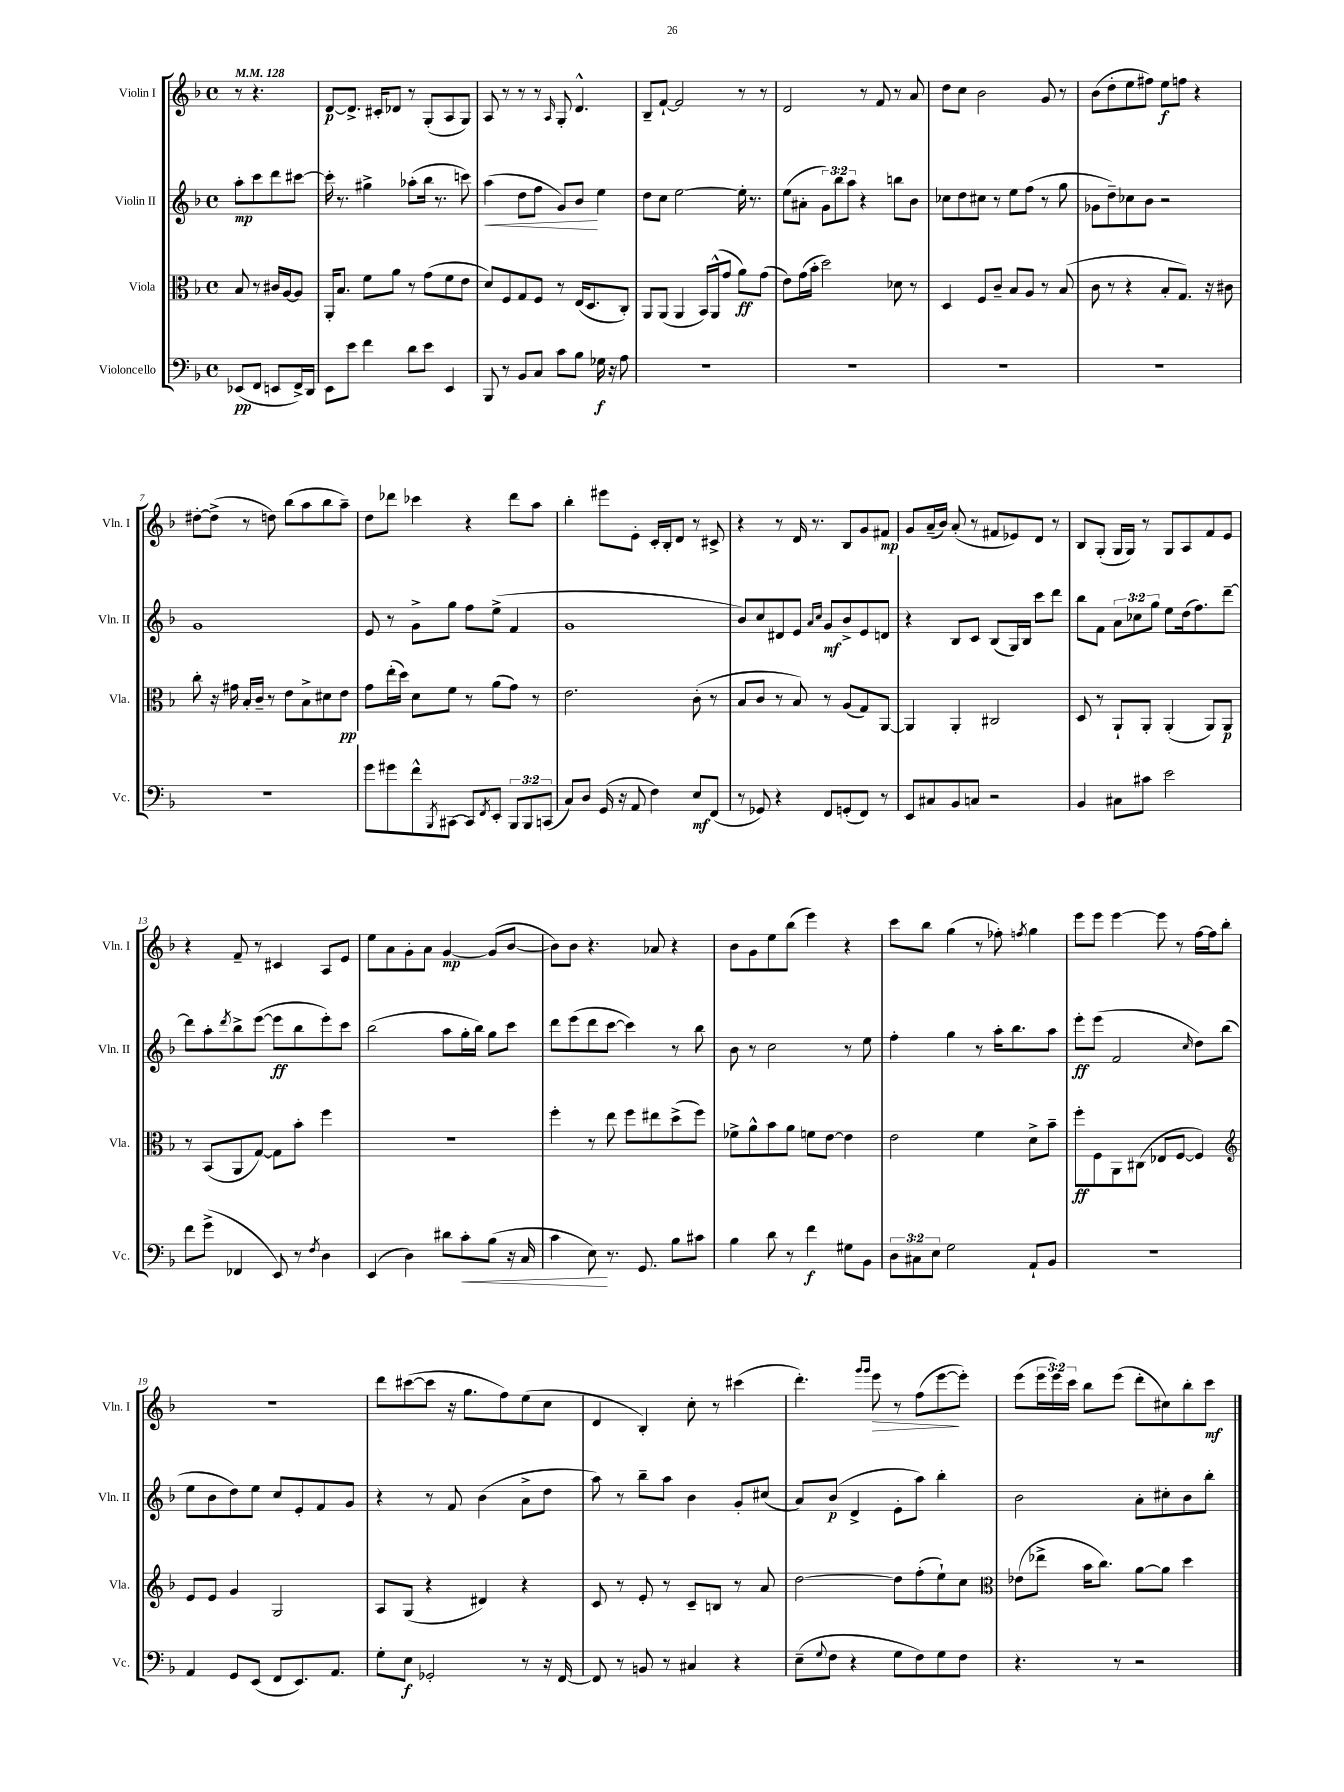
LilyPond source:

<<
\new StaffGroup <<
\new Staff = "s0" \with { instrumentName = "Violin I" shortInstrumentName = "Vln. I" } {
    \clef treble \key f \major \defaultTimeSignature \time 4/4 \override Staff.TupletNumber.text = #tuplet-number::calc-fraction-text \partial 2 \tempo 4 = 128
    r8 r4. |
    d'8~\p d'8.-> cis'16-. des'8 r8 g8-.( a8 g8) |
    a8 r8 r8 r8 \grace { a16 } g8-. d'4.-^ |
    bes8-- f'8~-! f'2 r8 r8 |
    d'2 r8 f'8 r8 a'8 |
    d''8 c''8 bes'2 g'8 r8 |
    bes'8( d''8-. e''8 fis''8) e''8\f f''8 r4 |
    dis''8~-. dis''8->( r8 d''8) bes''8( a''8 bes''8 a''8--) |
    d''8 des'''8 ces'''4 r4 des'''8 a''8 |
    bes''4-. eis'''8 e'8-. c'16-. bes16-. d'8 r8 cis'8-> |
    r4 r8 d'16 r8. bes8 g'8 fis'8\mp |
    g'8 a'16--( bes'16) a'8-.( r8 fis'8 ees'8) d'8 r8 |
    bes8 g8-.( g16 g16) r8 g8 a8 f'8 e'8 |
    r4 f'8-- r8 cis'4 a8 e'8 |
    e''8 a'8 g'8-. a'8 g'4~\mp g'8( bes'8~ |
    bes'8) bes'8 r4. aes'8 r4 |
    bes'8 g'8 e''8 bes''8( e'''4) r4 |
    c'''8 bes''8 g''4( r8 fes''8-.) \acciaccatura { f''8 } g''4 |
    e'''8 e'''8 e'''4~ e'''8 r8 f''16~ f''16 bes''8-. |
    R1 |
    d'''8 cis'''8~( cis'''8 r16 g''8. f''8) e''8( c''8 |
    d'4 bes4-.) c''8-. r8 cis'''4( |
    d'''4.-.) \grace { g'''16 g'''16 } e'''8\> r8 f''8( e'''8~\! e'''8-.) |
    e'''8( \tuplet 3/2 { e'''16 e'''16) c'''16 } bes''8 e'''8( d'''8-. cis''8) bes''8-. c'''8\mf \bar "|." |
}
\new Staff = "s1" \with { instrumentName = "Violin II" shortInstrumentName = "Vln. II" } {
    \clef treble \key f \major \defaultTimeSignature \time 4/4 \override Staff.TupletNumber.text = #tuplet-number::calc-fraction-text \partial 2
    a''8-.\mp c'''8 d'''8 cis'''8~ |
    cis'''16-. r8. gis''4-> aes''8-.( bes''16 r8. c'''8) |
    a''4\<( d''8 f''8 g'8) bes'8\! e''4 |
    d''8 c''8 e''2~ e''16-. r8. |
    e''8( ais'8-. \tuplet 3/2 { g'8) bes''8 a''8 } r4 b''8 bes'8 |
    ces''8 d''8 cis''8 r8 e''8 f''8( r8 g''8 |
    ges'8 d''8--) ces''8 bes'8 r2 |
    g'1 |
    e'8 r8 g'8-> g''8 f''8 e''8->( f'4 |
    g'1 |
    bes'8) c''8 dis'8 e'8 \grace { a'16 c''16 } g'8\mf bes'8-> e'8 d'8 |
    r4 bes8 c'8 bes8( g16) bes16 c'''8 d'''8 |
    bes''8 f'8 \tuplet 3/2 { a'8 ces''8 g''8 } e''8 d''16( f''8.) d'''8~-- |
    d'''8 a''8-. \acciaccatura { d'''8 } bes''8-> e'''8~( e'''8\ff bes''8 e'''8-.) c'''8 |
    bes''2( a''8 g''16-. bes''16) g''8 c'''8 |
    d'''8 e'''8( d'''8 c'''8~ c'''4) r8 bes''8 |
    bes'8 r8 c''2 r8 e''8 |
    f''4-. g''4 r8 a''16-. bes''8. a''8 |
    e'''8-.\ff e'''8( f'2 \grace { c''16 } d''8) bes''8( |
    e''8 bes'8 d''8) e''8 c''8 e'8-. f'8 g'8 |
    r4 r8 f'8 bes'4( a'8-> d''8 |
    a''8) r8 bes''8-- a''8 bes'4 g'8-. cis''8( |
    a'8) bes'8\p( d'4-> e'8-. a''8) bes''4-. |
    bes'2 a'8-. cis''8-. bes'8 bes''8-. \bar "|." |
}
\new Staff = "s2" \with { instrumentName = "Viola" shortInstrumentName = "Vla." } {
    \clef alto \key f \major \defaultTimeSignature \time 4/4 \partial 2
    bes8 r8 cis'16 a16~ a8 |
    a,16-. bes8. f'8 a'8 r8 g'8( f'8 e'8 |
    d'8) f8 g8 f8 r8 e16( d8. c8-.) |
    a,8 a,8( a,4 bes,16) a,16-^( g'8 a'8\ff) g'8( |
    e'8) g'16( bes'16-. d''2) des'8 r8 |
    d4 f8 c'8-- bes8 a8 r8 bes8( |
    c'8 r8 r4 bes8-. g8.) r16 cis'8 |
    c''8-. r16 gis'16 bes16-. c'16-- r8 e'8 bes8-> dis'8 e'8\pp |
    g'8 e''16-.( d''16) d'8 f'8 r8 a'8( g'8) r8 |
    e'2. c'8-.( r8 |
    bes8 c'8 r8 bes8) r8 a8( g8) a,8~ |
    a,4 a,4-. cis2 |
    d8 r8 a,8-! a,8-. a,4-.( a,8) a,8\p |
    r8 bes,8( a,8 g8~) g8 bes'8-. f''4 |
    R1 |
    f''4-. r8 e''8 f''8 eis''8 d''8->( f''8) |
    fes'8-> a'8-^ bes'8 a'8 f'8 e'8~ e'4 |
    e'2 f'4 d'8-> bes'8-- |
    f''8-.\ff f8 a,8 cis8( ees8 f8~ f4) |
    \clef treble e'8 e'8 g'4 g2 |
    a8 g8( r4 dis'4) r4 |
    c'8 r8 e'8-. r8 c'8-- b8 r8 a'8 |
    d''2~ d''8 f''8-.( e''8-!) c''8 |
    \clef alto ees'8( ees''8-> bes'16 c''8.) a'8~ a'8 d''4 \bar "|." |
}
\new Staff = "s3" \with { instrumentName = "Violoncello" shortInstrumentName = "Vc." } {
    \clef bass \key f \major \defaultTimeSignature \time 4/4 \override Staff.TupletNumber.text = #tuplet-number::calc-fraction-text \partial 2
    ees,8\pp( f,8 e,8 f,16->) d,16 |
    e,8 e'8 f'4 d'8 e'8 e,4 |
    bes,,8 r8 bes,8 c8 c'8 bes8 ges16\f r16 a8 |
    R1 |
    R1 |
    R1 |
    R1 |
    R1 |
    g'8 gis'8 f'8-^ \acciaccatura { bes,,8 } cis,8~ cis,8 \acciaccatura { f,8 } e,8-. \tuplet 3/2 { bes,,8 bes,,8 c,8( } |
    c8) d8 g,16( r16 a,8 f4) e8\mf f,8( |
    r8 ges,8) r4 f,8 g,8-.( f,8) r8 |
    e,8 cis8 bes,8 c8 r2 |
    bes,4 cis8 cis'8 e'2 |
    f'8 g'8->( fes,4 e,8) r8 \acciaccatura { f8 } d4 |
    e,4( d4) dis'8 c'8-.\< bes8( r16 c16 |
    c'4 e8\!) r8. g,8. bes8 cis'8 |
    bes4 d'8 r8 f'4\f gis8 bes,8 |
    \tuplet 3/2 { d8 cis8 e8 } g2 a,8-! bes,8 |
    R1 |
    a,4 g,8 e,8( f,8 e,8.) a,8. |
    g8-. e8\f ges,2-. r8 r16 f,16~ |
    f,8 r8 b,8 r8 cis4 r4 |
    e8--( \appoggiatura { g8 } f8 r4 g8 f8) g8 f8 |
    r4. r8 r2 \bar "|." |
}
>>
>>
